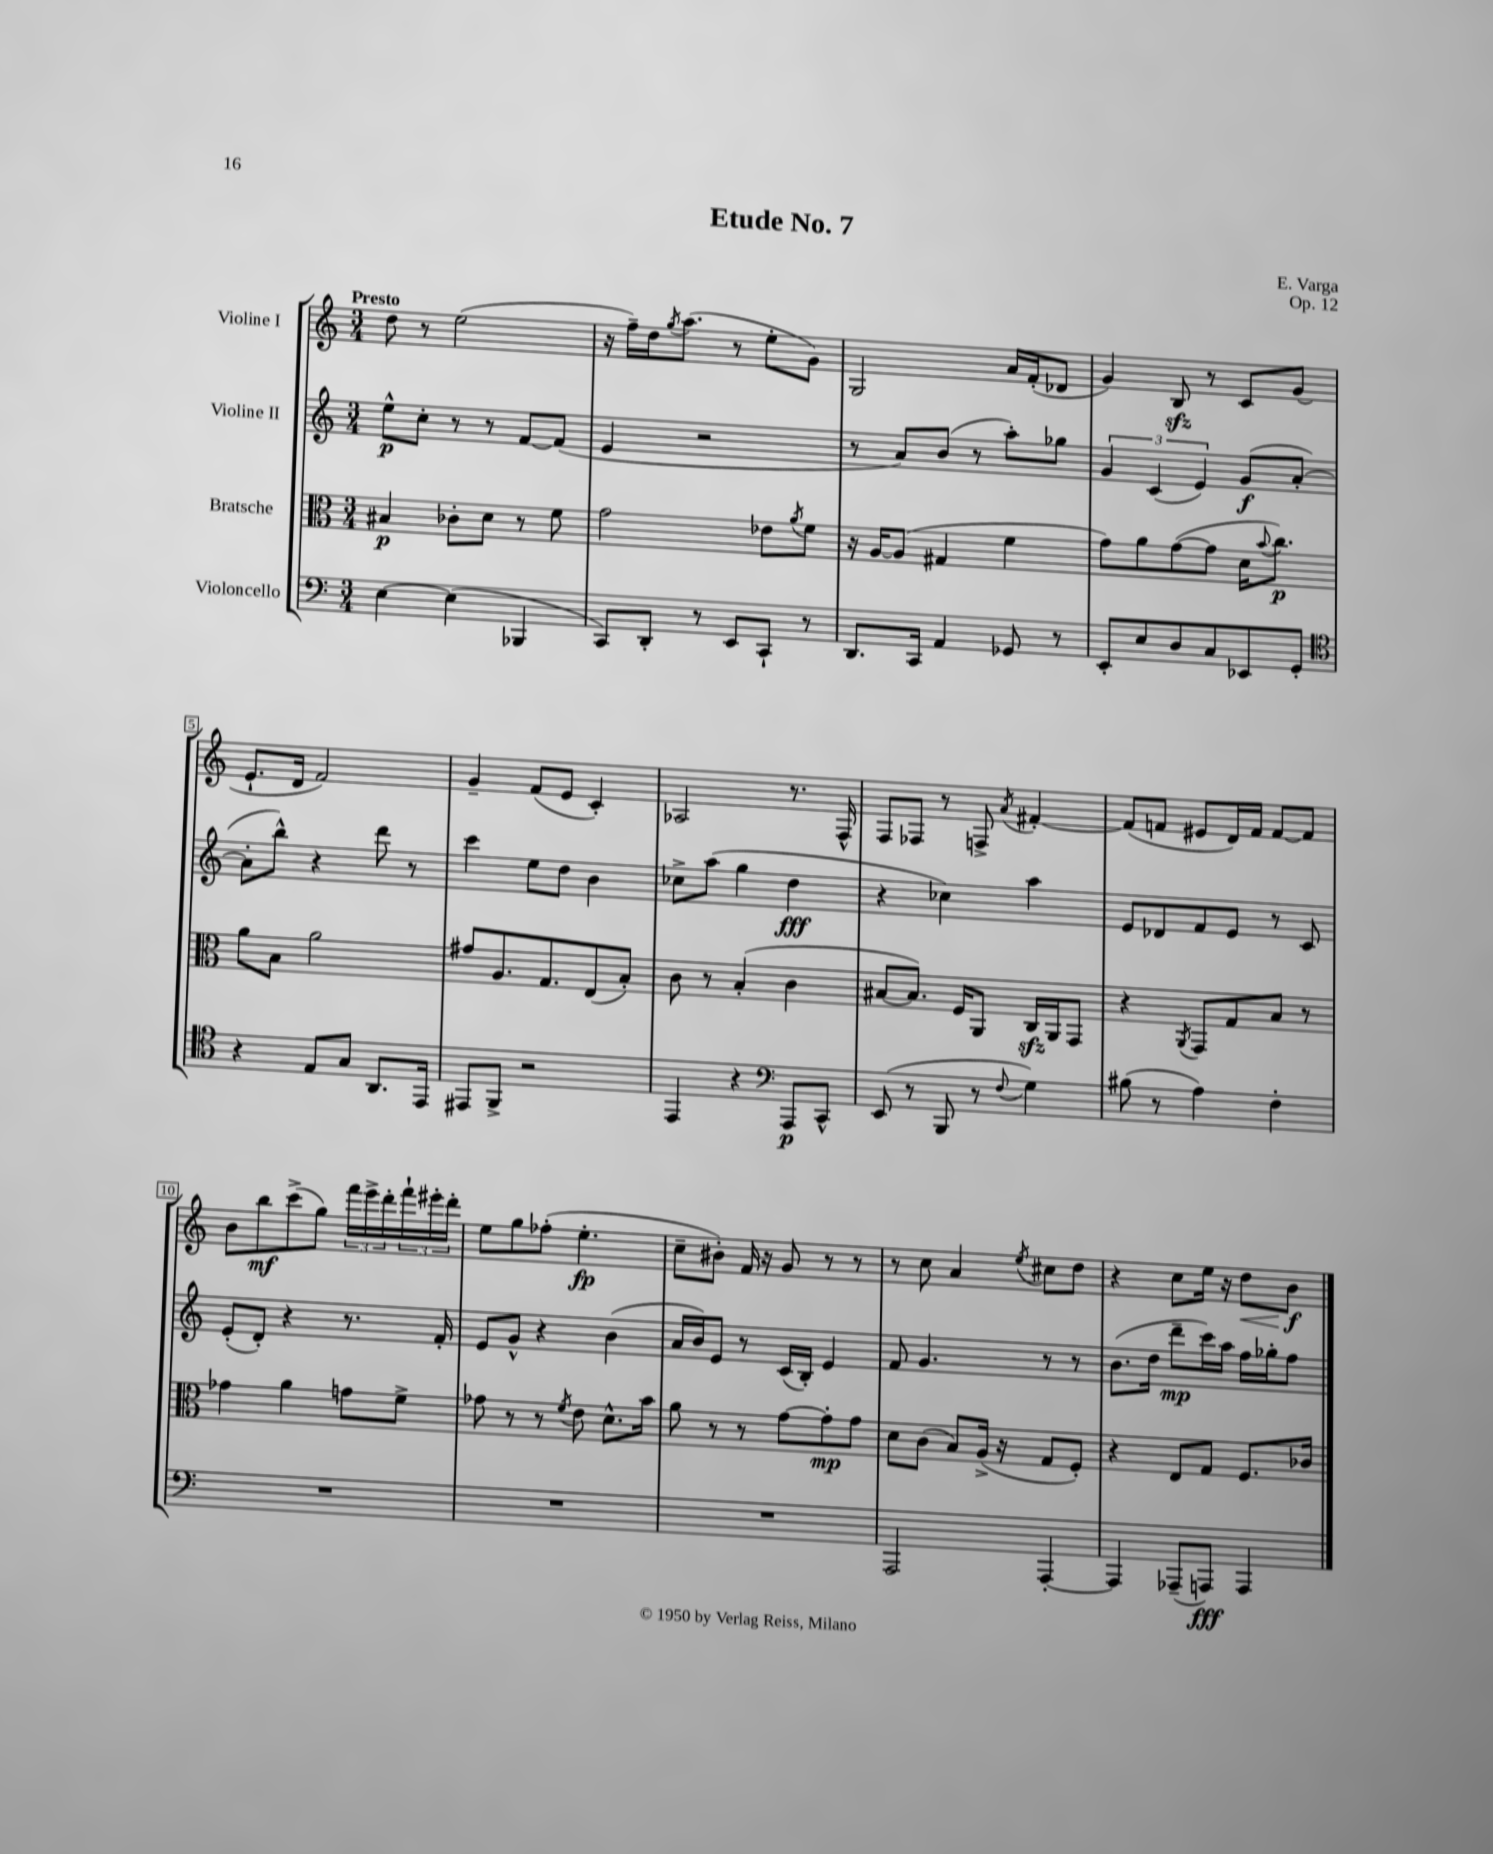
\header { title = "Etude No. 7" composer = "E. Varga" opus = "Op. 12" }
<<
\new StaffGroup <<
\new Staff = "s0" \with { instrumentName = "Violine I" } {
    \clef treble \key c \major \numericTimeSignature \time 3/4 \tempo "Presto"
    d''8 r8 e''2( |
    r16 f''16--) d''16 \acciaccatura { g''8 } a''8.( r8 e''8-. g'8) |
    g2 a'16 f'16-.( des'8 |
    g'4) b8\sfz r8 c'8 g'8( |
    e'8.-! d'16 f'2) |
    g'4-- f'8( e'8 c'4-.) |
    aes2 r8. f16-^ |
    f8 fes8 r8 f8-> \acciaccatura { a'8 } fis'4~-. |
    fis'8( f'8 eis'8 d'16) f'16 f'8~ f'8 |
    b'8 b''8\mf c'''8->( g''8) \tuplet 3/2 { f'''16 e'''16-> d'''16-. } \tuplet 3/2 { f'''16-! eis'''16-. d'''16-. } |
    e''8 g''8 fes''8-.( e''4.-.\fp |
    c''8-- bis'8-.) f'16 r16 g'8 r8 r8 |
    r8 c''8 a'4 \acciaccatura { e''8 } cis''8 d''8 |
    r4 c''8 e''16 r16 d''8\< b'8\f\! \bar "|." |
}
\new Staff = "s1" \with { instrumentName = "Violine II" } {
    \clef treble \key c \major \numericTimeSignature \time 3/4
    e''8-^\p c''8-. r8 r8 f'8~ f'8( |
    e'4 r2 |
    r8 a'8) b'8( r8 a''8-.) ges''8 |
    \tuplet 3/2 { g'4 c'4( e'4) } g'8\f( a'8~-. |
    a'8-. b''8-^) r4 d'''8 r8 |
    c'''4 e''8 d''8 b'4 |
    ces''8-> a''8( g''4 d''4\fff |
    r4 ces''4) a''4 |
    e'8 des'8 f'8 e'8 r8 c'8 |
    e'8-.( d'8-.) r4 r8. f'16-. |
    e'8 g'8-^ r4 b'4( |
    a'16 b'16) e'8 r8 c'16( b16-.) e'4 |
    f'8 g'4. r8 r8 |
    b'8.( d''16 d'''8--\mp c'''16) a''16 f''16 ges''16-. f''8 \bar "|." |
}
\new Staff = "s2" \with { instrumentName = "Bratsche" } {
    \clef alto \key c \major \numericTimeSignature \time 3/4
    bis4\p ces'8-. d'8 r8 f'8 |
    g'2 ees'8 \acciaccatura { a'8 } f'8 |
    r16 a16~ a8( gis4 f'4 |
    g'8) a'8 g'8~( g'8 d'16 \appoggiatura { b'8 } c''8.\p) |
    a'8 b8 a'2 |
    gis'8 a8. g8. e8( b8-.) |
    c'8 r8 b4-.( c'4 |
    bis8~ bis8.) f16 a,8 c16\sfz a,16 g,8 |
    r4 \acciaccatura { a,8 } g,8 g8 b8 r8 |
    ges'4 a'4 g'8 f'8-> |
    ges'8 r8 r8 \acciaccatura { f'8 } e'8 d'8.-^ b'16 |
    a'8 r8 r8 g'8~ g'8-.\mp g'8 |
    d'8 c'8( b8) a16->( r16 g8 f8-.) |
    r4 e8 g8 f8. ces'16 \bar "|." |
}
\new Staff = "s3" \with { instrumentName = "Violoncello" } {
    \clef bass \key c \major \numericTimeSignature \time 3/4
    e4~ e4( bes,,4 |
    c,8) d,8-. r8 e,8 c,8-! r8 |
    d,8. c,16 a,4 ges,8 r8 |
    e,8-. e8 d8 c8 ees,8 g,8-. |
    \clef tenor r4 e8 g8 a,8. e,16 |
    eis,8 f,8-> r2 |
    e,4 r4 \clef bass a,,8\p c,8-^ |
    e,8( r8 b,,8 r8 \appoggiatura { f8 } g4) |
    bis8( r8 a4) f4-. |
    R2. |
    R2. |
    R2. |
    a,,2 a,,4~-. |
    a,,4 aes,,8--( a,,8\fff) a,,4 \bar "|." |
}
>>
>>
\layout { \context { \Score \override BarNumber.stencil = #(make-stencil-boxer 0.1 0.3 ly:text-interface::print) } }
